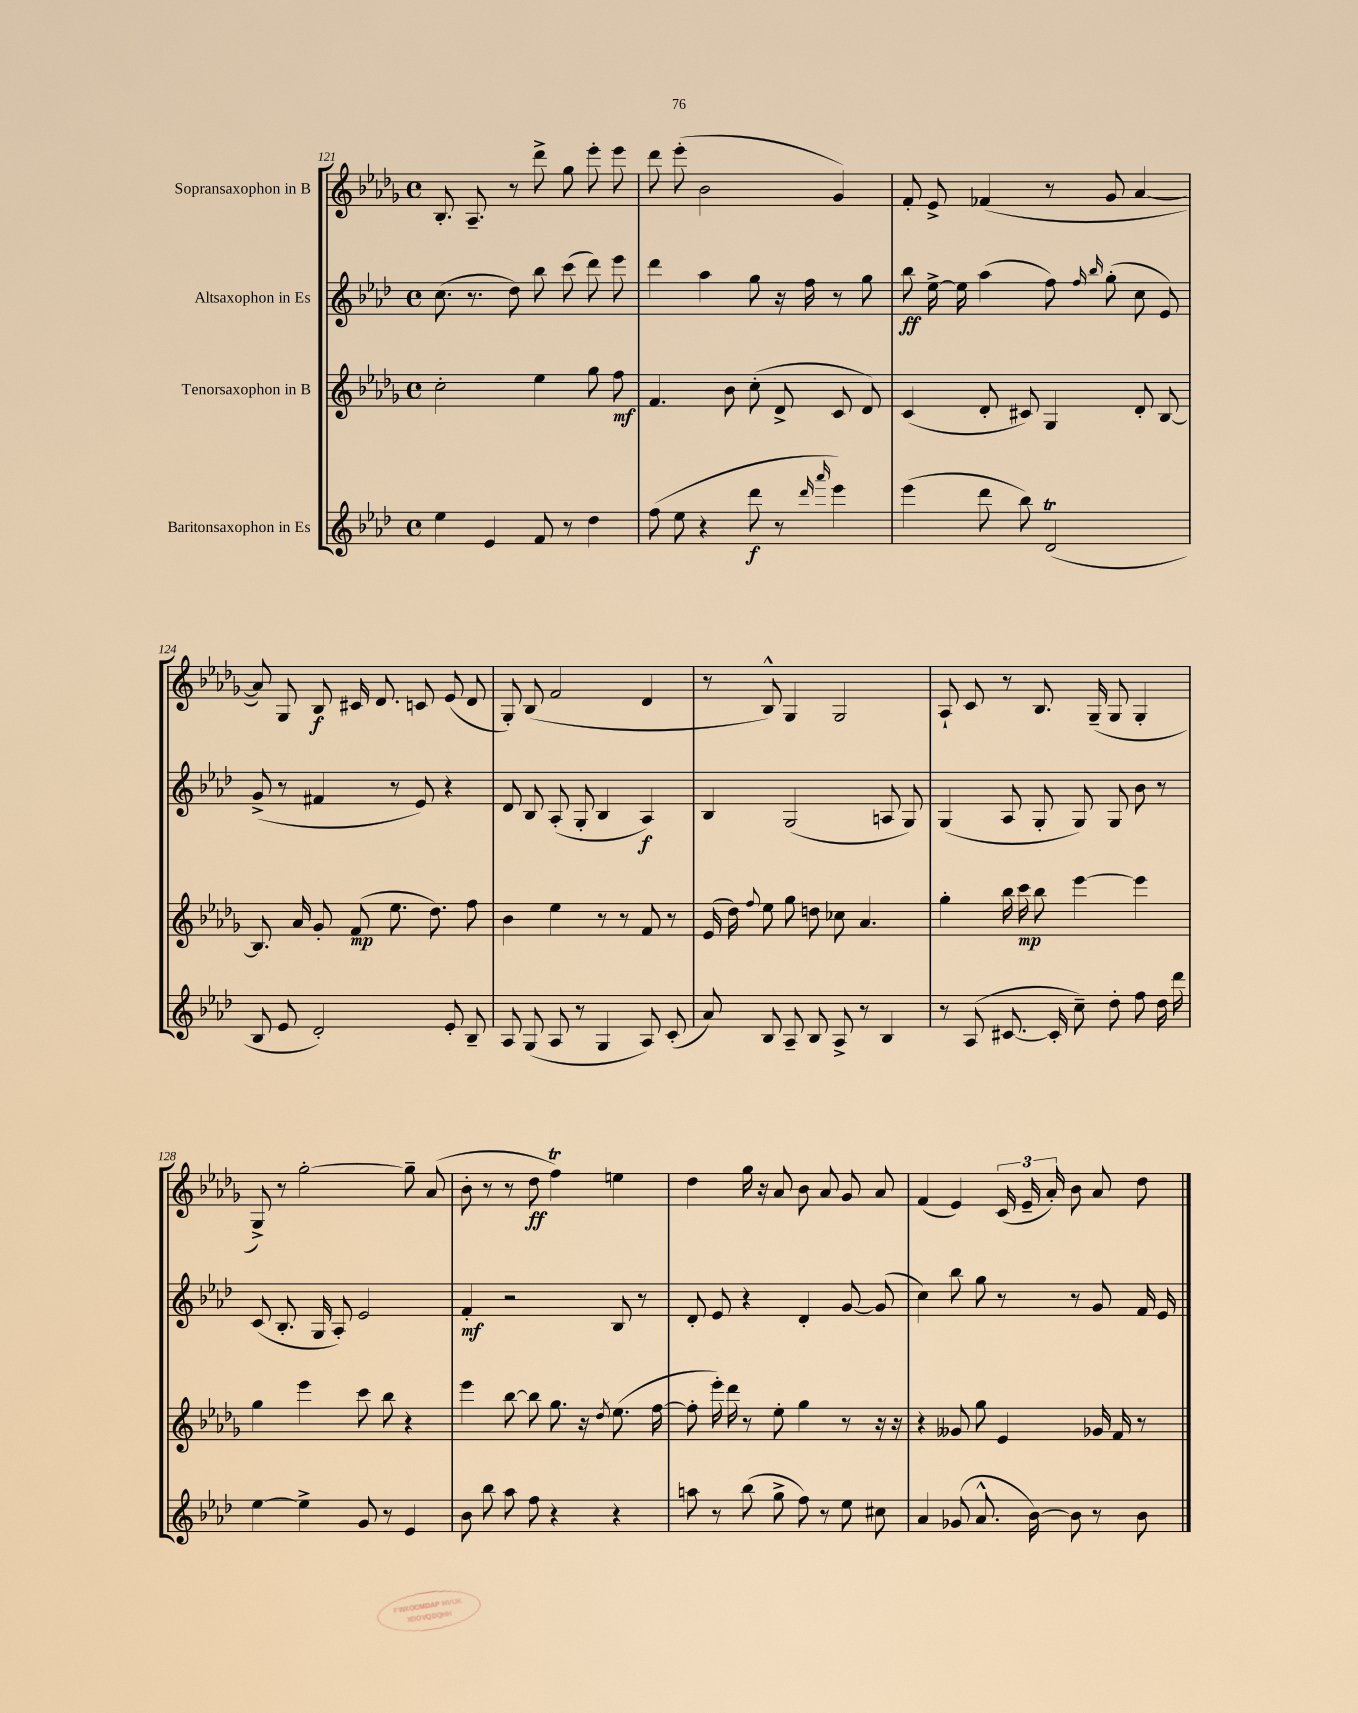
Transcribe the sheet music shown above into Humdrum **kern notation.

**kern	**kern	**kern	**kern
*staff4	*staff3	*staff2	*staff1
*clefG2	*clefG2	*clefG2	*clefG2
*k[b-e-a-d-]	*k[b-e-a-d-g-]	*k[b-e-a-d-]	*k[b-e-a-d-g-]
*M4/4	*M4/4	*M4/4	*M4/4
*met(c)	*met(c)	*met(c)	*met(c)
4ee-	2cc'	(8.cc	8.B-'
.	.	8.r	8.A-~
4e-	.	.	.
.	.	8dd-)	8r
8f	4ee-	8bb-	8ddd-^
8r	.	(8ccc	8gg-
4dd-	8gg-	8ddd-)	8eee-'
.	8ff	8eee-	8eee-
=	=	=	=
(8ff	4.f	4ddd-	8ddd-
8ee-	.	.	(8eee-'
4r	.	4aa-	2b-
.	8b-	.	.
8ddd-	(8cc'	8gg	.
8r	8d-^	16r	.
.	.	16ff	.
16qqddd-	.	.	.
16qqaaa-	.	.	.
4eee-)	8c	8r	4g-)
.	8d-)	8gg	.
=	=	=	=
(4eee-	(4c	8bb-	8f'
.	.	[16ee-^	8e-^
.	.	16ee-]	.
8ddd-	8d-'	(4aa-	(4f-
8bb-)	8c#)	.	.
(2d-	4G-	8ff)	8r
.	.	16qqff	.
.	.	16qqbb-	.
.	.	(8gg'	8g-
.	8d-'	8cc	[4a-
.	[8B-	8e-)	.
=	=	=	=
8B-	8.B-]	(8g^	8a-])
8e-	.	8r	8G-
.	16a-	.	.
2d-')	8g-'	4f#	8B-
.	(8f	.	16c#
.	.	.	8.d-
.	8.ee-	8r	.
.	.	8e-)	8c
.	8.dd-)	.	.
8e-'	.	4r	(8e-
8B-~	8ff	.	8d-
=	=	=	=
8A-	4b-	8d-	8G-')
(8G	.	8B-	(8B-
8A-	4ee-	(8A-'	2f
8r	.	8G'	.
4G	8r	4B-	.
.	8r	.	.
8A-)	8f	4A-)	4d-
(8c'	8r	.	.
=	=	=	=
8a-)	(16e-	4B-	8r
.	16dd-)	.	.
.	8qqff	.	.
8B-	8ee-	.	8B-^^)
8A-~	8gg-	(2G	4G-
8B-	8dd	.	.
8A-^	8cc-	.	2G-
8r	4.a-	.	.
4B-	.	8A	.
.	.	8G)	.
=	=	=	=
8r	4gg-'	(4G	8A-`
(8A-	.	.	8c
[8.c#	16bb-	8A-	8r
.	16ccc	.	.
.	8bb-	8G'	8.B-
16c#']	.	.	.
8cc~)	[4eee-	8G)	.
.	.	.	(16G-~
8dd-'	.	8G	8G-
8ff	4eee-]	8b-	4G-'
16dd-	.	8r	.
16ddd-	.	.	.
=	=	=	=
[4ee-	4gg-	(8c	8G-^)
.	.	8.B-'	8r
4ee-^]	4eee-	.	[2gg-'
.	.	16G	.
.	.	8A-')	.
8g	8ccc	2e-	.
8r	8bb-	.	.
4e-	4r	.	8gg-~]
.	.	.	(8a-
=	=	=	=
8b-	4eee-	4f'	8b-'
8bb-	.	.	8r
8aa-	[8bb-	2r	8r
8ff	8bb-]	.	8dd-
4r	8.gg-	.	4ff)
.	16r	.	.
.	8qdd-	.	.
4r	(8.ee-	8B-	4ee
.	.	8r	.
.	[16ff	.	.
=	=	=	=
8aa	8ff']	8d-'	4dd-
8r	16eee-')	8e-	.
.	16ddd-	.	.
(8bb-	8r	4r	16gg-
.	.	.	16r
8gg^	8ee-'	.	8a-
8ff)	4gg-	4d-'	8b-
8r	.	.	8a-
8ee-	8r	[8g	8g-
8cc#	16r	(8g]	8a-
.	16r	.	.
=	=	=	=
4a-	4r	4cc)	(4f
(8g-	8g--	8bb-	4e-)
8.a-^^	8gg-	8gg	.
.	4e-	8r	(24c
.	.	.	24e-~
[16b-)	.	.	.
.	.	.	24a-')
8b-]	.	8r	8b-
8r	16g-	8g	8a-
.	16f	.	.
8b-	8r	16f	8dd-
.	.	16e-	.
==	==	==	==
*-	*-	*-	*-
